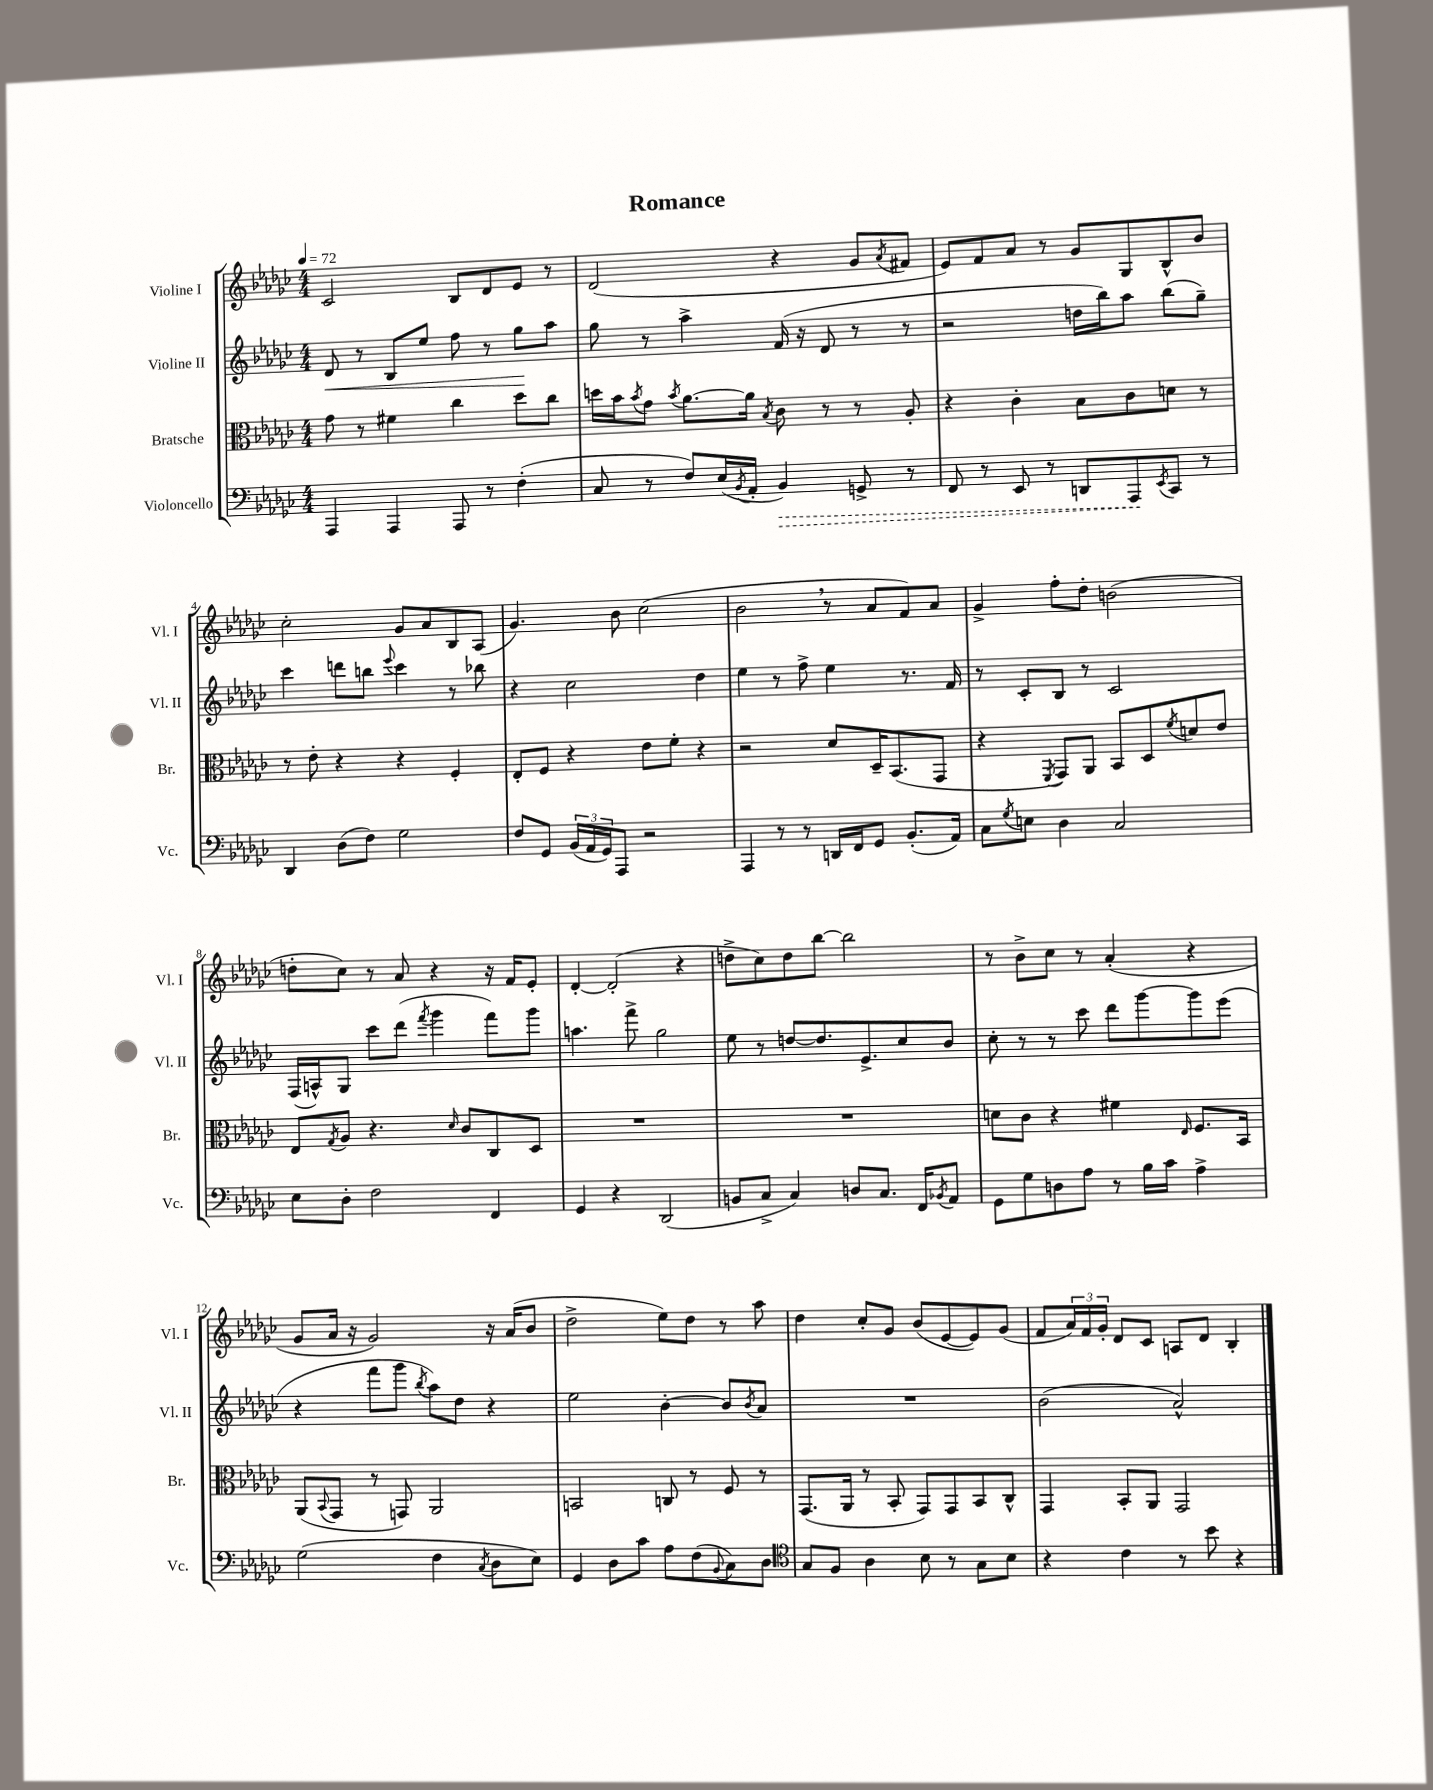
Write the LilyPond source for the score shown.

\header { title = "Romance" }
<<
\new StaffGroup <<
\new Staff = "s0" \with { instrumentName = "Violine I" shortInstrumentName = "Vl. I" } {
    \clef treble \key ges \major \numericTimeSignature \time 4/4 \tempo 4 = 72
    ces'2 bes8 des'8 ees'8 r8 |
    des'2( r4 ges'8 \acciaccatura { aes'8 } fis'8 |
    ees'8) f'8 aes'8 r8 ges'8 ges8 bes8-^ bes'8 |
    ces''2-. ges'8 aes'8 bes8 aes8( |
    ges'4.) bes'8 ces''2( |
    bes'2 \breathe r8 aes'8 f'8) aes'8 |
    ges'4-> f''8-. des''8-. b'2( |
    d''8-. ces''8) r8 aes'8 r4 r16 f'16 ees'8-. |
    des'4~-. des'2-.( r4 |
    d''8-> ces''8) d''8 bes''8~ bes''2 |
    r8 bes'8-> ces''8 r8 aes'4-.( r4 |
    ges'8 aes'16 r16 ges'2) r16 aes'16( bes'8 |
    des''2-> ees''8) des''8 r8 aes''8 |
    des''4 ces''8-. ges'8 bes'8( ees'8~ ees'8) ges'8( |
    f'8 \tuplet 3/2 { aes'16) f'16 ges'16-. } des'8 ces'8 a8 des'8 bes4-. \bar "|." |
}
\new Staff = "s1" \with { instrumentName = "Violine II" shortInstrumentName = "Vl. II" } {
    \clef treble \key ges \major \numericTimeSignature \time 4/4
    des'8\< r8 bes8 ees''8 f''8 r8 ges''8\! aes''8 |
    ges''8 r8 aes''4-> f'16( r16 des'8 r8 r8 |
    r2 d''16 bes''16) aes''8 bes''8( ges''8--) |
    ces'''4 d'''8 b''8 \appoggiatura { ees'''8 } ces'''4 r8 bes''8 |
    r4 ces''2 des''4 |
    ees''4 r8 f''8-> ees''4 r8. f'16 |
    r8 ces'8-. bes8 r8 ces'2 |
    f16( a16-^) ges8 ces'''8 des'''8( \acciaccatura { f'''8 } ges'''4 f'''8) ges'''8 |
    a''4. f'''8-> ges''2 |
    ees''8 r8 d''8~ d''8. ees'8.-> ces''8 bes'8 |
    ces''8-. r8 r8 ces'''8 des'''8 ges'''8~ ges'''8 ees'''8( |
    r4 f'''8 ges'''8 \acciaccatura { bes''8 } aes''8) des''8 r4 |
    ees''2 bes'4~-. bes'8 \acciaccatura { bes'8 } aes'8 |
    R1 |
    bes'2( aes'2-^) \bar "|." |
}
\new Staff = "s2" \with { instrumentName = "Bratsche" shortInstrumentName = "Br." } {
    \clef alto \key ges \major \numericTimeSignature \time 4/4
    ges'8 r8 fis'4 ces''4 des''8 ces''8 |
    d''16 bes'16 \acciaccatura { bes'8 } ges'8 \acciaccatura { bes'8 } aes'8.~ aes'16 \acciaccatura { bes8 } ces'8 r8 r8 aes8-. |
    r4 ces'4-. bes8 ces'8 d'8 r8 |
    r8 ees'8-. r4 r4 f4-. |
    ees8-. f8 r4 ees'8 f'8-. r4 |
    r2 des'8 des16-- bes,8.( ges,8 |
    r4 \acciaccatura { f,8 } ges,8) aes,8 bes,8 des8 \acciaccatura { f'8 } d'8 ees'8 |
    ees8 \acciaccatura { ges8 } aes8 r4. \grace { des'16 } ces'8 ces8 des8 |
    R1 |
    R1 |
    d'8 ces'8 r4 fis'4 \grace { ees16 } f8. bes,16 |
    aes,8( \appoggiatura { bes,8 } ges,8 r8 g,8) aes,2 |
    b,2 c8 r8 f8 r8 |
    ges,8.( aes,16 r8 bes,8-. ges,8) ges,8 bes,8 ces8-^ |
    ges,4 bes,8-. aes,8 ges,2 \bar "|." |
}
\new Staff = "s3" \with { instrumentName = "Violoncello" shortInstrumentName = "Vc." } {
    \clef bass \key ges \major \numericTimeSignature \time 4/4
    aes,,4 aes,,4 aes,,8 r8 f4-.( |
    ces8 r8 f8) ees16( \acciaccatura { bes,8 } aes,16-. \once \override Hairpin.style = #'dashed-line bes,4\>) g,8-> r8 |
    f,8 r8 ees,8 r8 d,8 aes,,8\! \acciaccatura { ees,8 } ces,8 r8 |
    des,4 des8( f8) ges2 |
    f8 ges,8 \tuplet 3/2 { bes,16( aes,16 ges,16) } aes,,8 r2 |
    aes,,4 r8 r8 d,16 f,16 ges,8 bes,8.-.( aes,16) |
    ces8 \acciaccatura { ges8 } e8 des4 ces2 |
    ees8 des8-. f2 f,4 |
    ges,4 r4 des,2( |
    b,8 ces8-> ces4) d8 ces8. f,16 \acciaccatura { bes,8 } aes,8 |
    ges,8 ges8 d8 aes8 r8 bes16 ces'16 aes4-> |
    ges2( f4 \acciaccatura { ces8 } des8 ees8) |
    ges,4 des8 ces'8 aes8 f8( \appoggiatura { bes,8 } ces8) des8 |
    \clef tenor ges8 f8 aes4 bes8 r8 ges8 bes8 |
    r4 ces'4 r8 bes'8 r4 \bar "|." |
}
>>
>>
